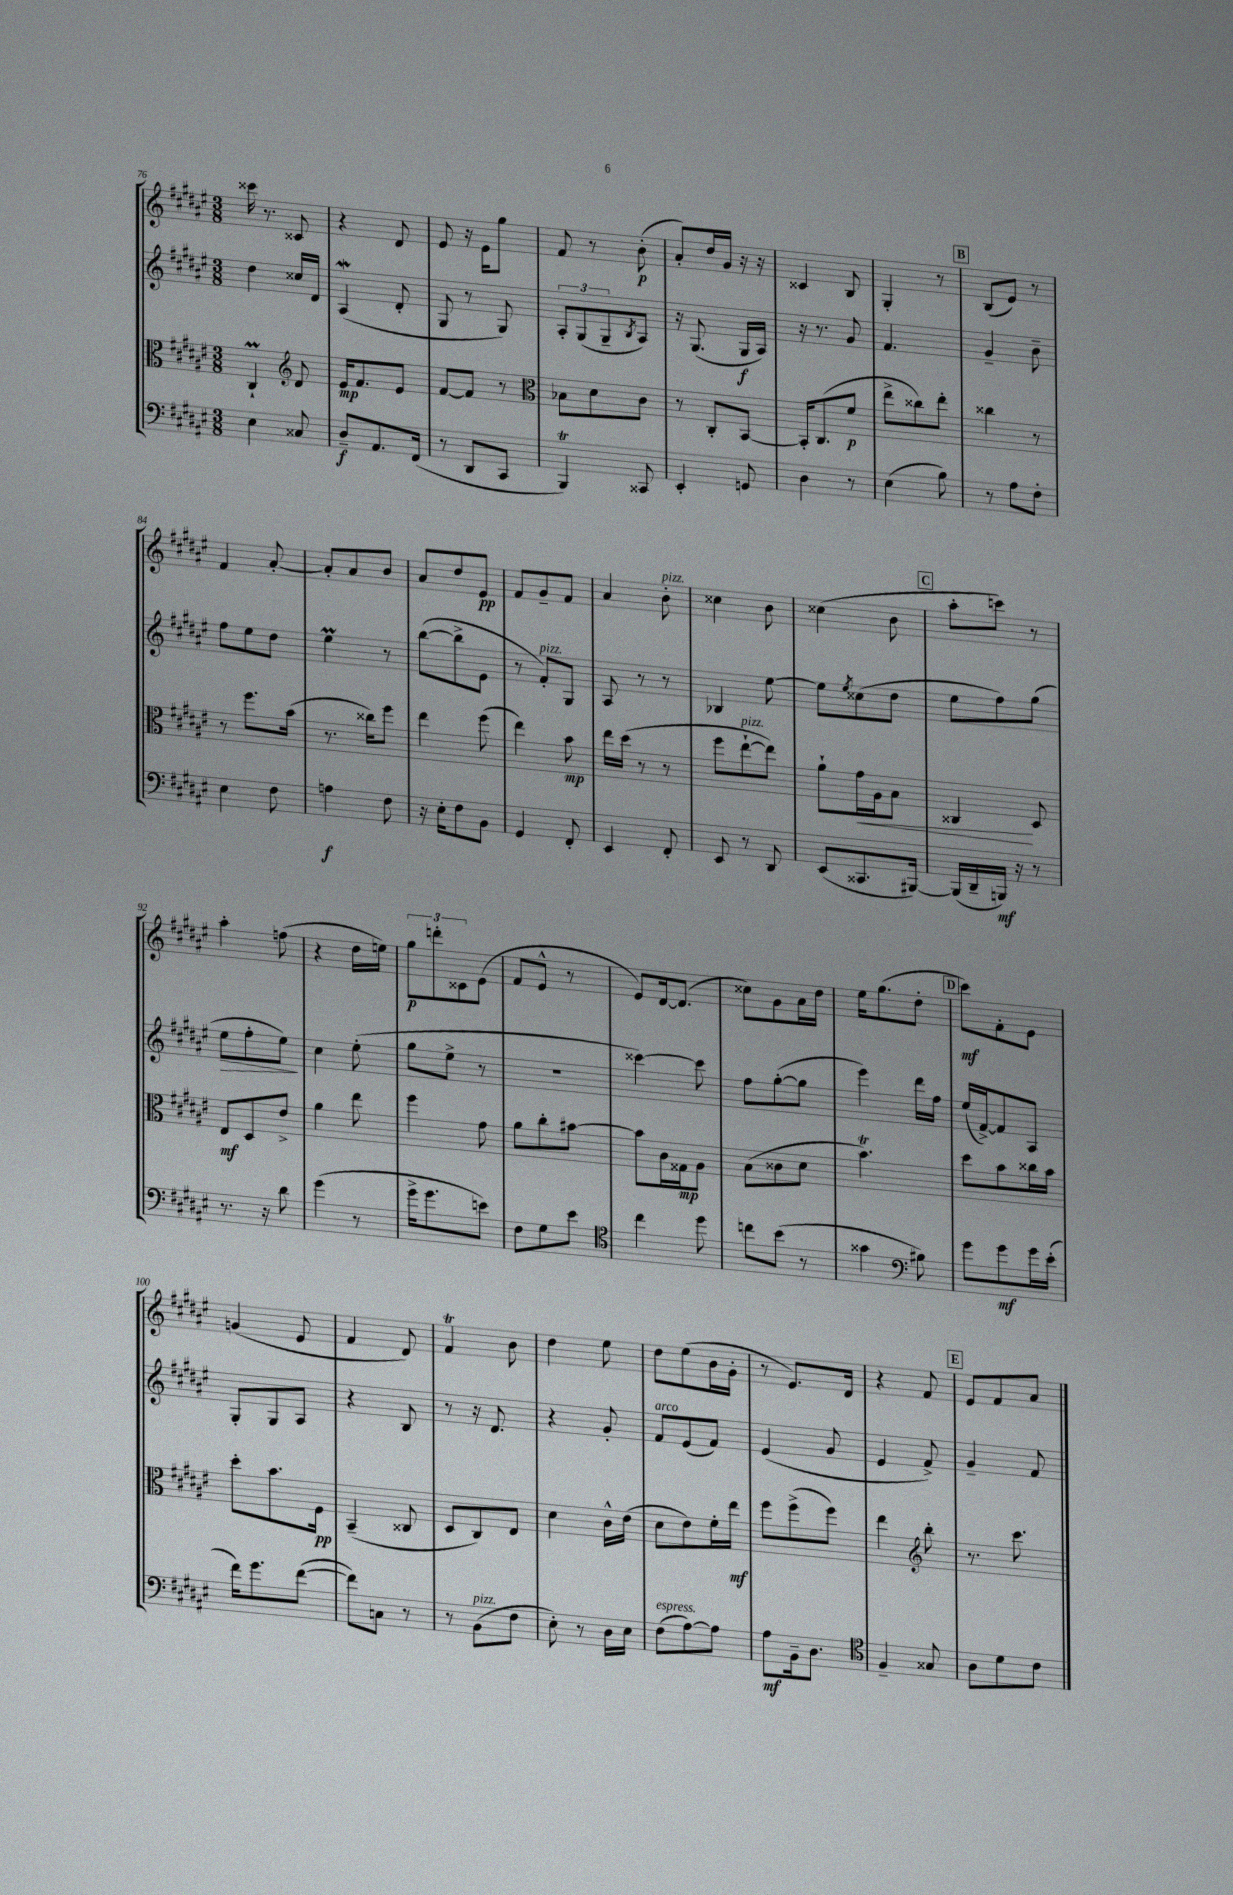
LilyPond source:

<<
\new StaffGroup <<
\new Staff = "s0" {
    \clef treble \key fis \major \numericTimeSignature \time 3/8
    cisis'''16 r8. cisis'8 |
    r4 dis'8 |
    eis'8 r16 eis'16 gis''8 |
    fis'8 r8 b'8-.\p( |
    ais'8-.) dis''16 gis'16 r16 r16 |
    cisis'4 b8 |
    gis4-. r8 |
    \mark \markup { \box "B" } b8( eis'8) r8 |
    fis'4 ais'8~-. |
    ais'8-. ais'8 b'8 |
    ais'8 dis''8 eis'8\pp |
    fis'8 gis'8-- fis'8 |
    ais'4 b'8-.^\markup { \italic "pizz." } |
    cisis''4 b'8 |
    cisis''4( b'8 |
    \mark \markup { \box "C" } ais''8-. c'''8) r8 |
    ais''4-. f''8( |
    r4 dis''16 e''16) |
    \tuplet 3/2 { gis''8\p d'''8-. cisis'8 } eis'8( |
    fis'8 eis'8-^ r8 |
    eis'8) dis'16~ dis'8.( |
    cisis''8) gis'8 ais'16 dis''16 |
    eis''16 gis''8.( dis''8-. |
    \mark \markup { \box "D" } cis'''8\mf) fis'8-. eis'8 |
    g'4( eis'8 |
    fis'4 dis'8) |
    fis'4\trill b'8 |
    dis''4 eis''8 |
    dis''8 eis''8( b'16 gis'16-. |
    r8 eis'8.) dis'16 |
    r4 fis'8 |
    \mark \markup { \box "E" } eis'8 fis'8 ais'8 \bar "|." |
}
\new Staff = "s1" {
    \clef treble \key fis \major \numericTimeSignature \time 3/8
    dis''4 cisis''16 dis'16 |
    ais4\mordent( dis'8-. |
    gis8 r8 gis8) |
    \tuplet 3/2 { ais8-. gis8( gis8-- } \acciaccatura { b8 } ais8) |
    r16 gis8.( gis16\f ais16) |
    r16 r8. gis'8 |
    fis'4. |
    \mark \markup { \box "B" } gis'4-- b'8-- |
    fis''8 eis''8 dis''8 |
    eis''4\prall r8 |
    b''8~( b''8-> eis'8 |
    r8 fis'8-.^\markup { \italic "pizz." }) gis8 |
    ais8 r8 r8 |
    bes4 eis''8~ |
    eis''8 \acciaccatura { eis''8 } cisis''8( dis''8 |
    \mark \markup { \box "C" } eis''8 fis''8) gis''8( |
    eis''8\> fis''8-. eis''8\!) |
    cis''4 eis''8-.( |
    gis''8 eis''8-> r8 |
    R4. |
    cisis'''4~) cisis'''8 |
    fis''8 gis''8~-.( gis''8 |
    eis'''4) dis'''16 fis''16 |
    \mark \markup { \box "D" } eis''16( fis'16~->) fis'8 ais8 |
    gis8-. gis8 ais8 |
    r4 b8 |
    r8 r16 dis'8. |
    r4 gis'8-. |
    fis'8^\markup { \italic "arco" } eis'8( fis'8) |
    eis'4( gis'8 |
    eis'4 fis'8->) |
    \mark \markup { \box "E" } gis'4-- fis'8 \bar "|." |
}
\new Staff = "s2" {
    \clef alto \key fis \major \numericTimeSignature \time 3/8
    cis4-!\prall \clef treble dis'8 |
    eis'16\mp fis'8. eis'8 |
    fis'8~ fis'8 r8 |
    \clef alto bes8 dis'8 cis'8 |
    r8 cis8-. b,8~ |
    b,16-. cis8.( fis'8\p |
    eis''8-> cisis''8) eis''8-. |
    \mark \markup { \box "B" } cisis''4 r8 |
    r8 fis''8. b'16( |
    r8. cisis''16) fis''8 |
    eis''4 fis''8( |
    eis''4) b'8\mp |
    eis''16 dis''16( r8 r8 |
    fis''8 eis''8~-!^\markup { \italic "pizz." } eis''8) |
    ais'8-! gis'16\< ais16 b8 |
    \mark \markup { \box "C" } cisis4\! dis8 |
    eis8\mf dis8 eis'8-> |
    ais'4 eis''8 |
    fis''4 gis'8 |
    ais'8 cis''8-. bis'8~ |
    bis'8 cis'16 gisis16\mp ais8 |
    b8( cisis'8 dis'8 |
    b'4.\trill) |
    \mark \markup { \box "D" } dis''8 b'8 cisis''16 b'16 |
    dis''8-. b'8. fis16\pp |
    b,4--( cisis8 |
    dis8 cis8) eis8 |
    dis'4 cis'16-^ eis'16( |
    dis'8 eis'8) fis'16-. eis''16\mf |
    fis''8 fis''8->( fis''8) |
    eis''4 \clef treble b''8-. |
    \mark \markup { \box "E" } r8. cis'''8. \bar "|." |
}
\new Staff = "s3" {
    \clef bass \key fis \major \numericTimeSignature \time 3/8
    eis4 cisis8 |
    dis8--\f ais,8. fis,16( |
    r8 dis,8 cis,8 |
    b,,4\trill) cisis,8 |
    eis,4-. g,8 |
    dis4 r8 |
    eis4( b8) |
    \mark \markup { \box "B" } r8 ais8 fis8-. |
    eis4 fis8 |
    a4\f fis8 |
    r16 eis16-. fis8 b,8 |
    gis,4 fis,8-. |
    eis,4 fis,8-. |
    eis,8 r8 dis,8 |
    eis,8( cisis,8. bis,,16~) |
    \mark \markup { \box "C" } bis,,16( dis,16-- b,,16\mf) r16 r8 |
    r8. r16 dis'8 |
    gis'4( r8 |
    gis'16-> gis'8. e'8) |
    fis8 gis8 eis'8 |
    \clef tenor cis''4 dis''8 |
    c''8 b'8( r8 |
    gisis'4 \clef bass bis8) |
    \mark \markup { \box "D" } gis'8 gis'8\mf gis'16 eis'16-.( |
    fis'16) gis'8. fis'8~( |
    fis'8) c8 r8 |
    r8 b,8^\markup { \italic "pizz." }( fis8 |
    eis8-.) r8 dis16 eis16 |
    fis8^\markup { \italic "espress." }( ais8~) ais8 |
    ais8\mf b,16-- dis8. |
    \clef tenor fis4-- gisis8 |
    \mark \markup { \box "E" } ais8 dis'8 cis'8 \bar "|." |
}
>>
>>
\layout { \context { \Score currentBarNumber = #76 } }
